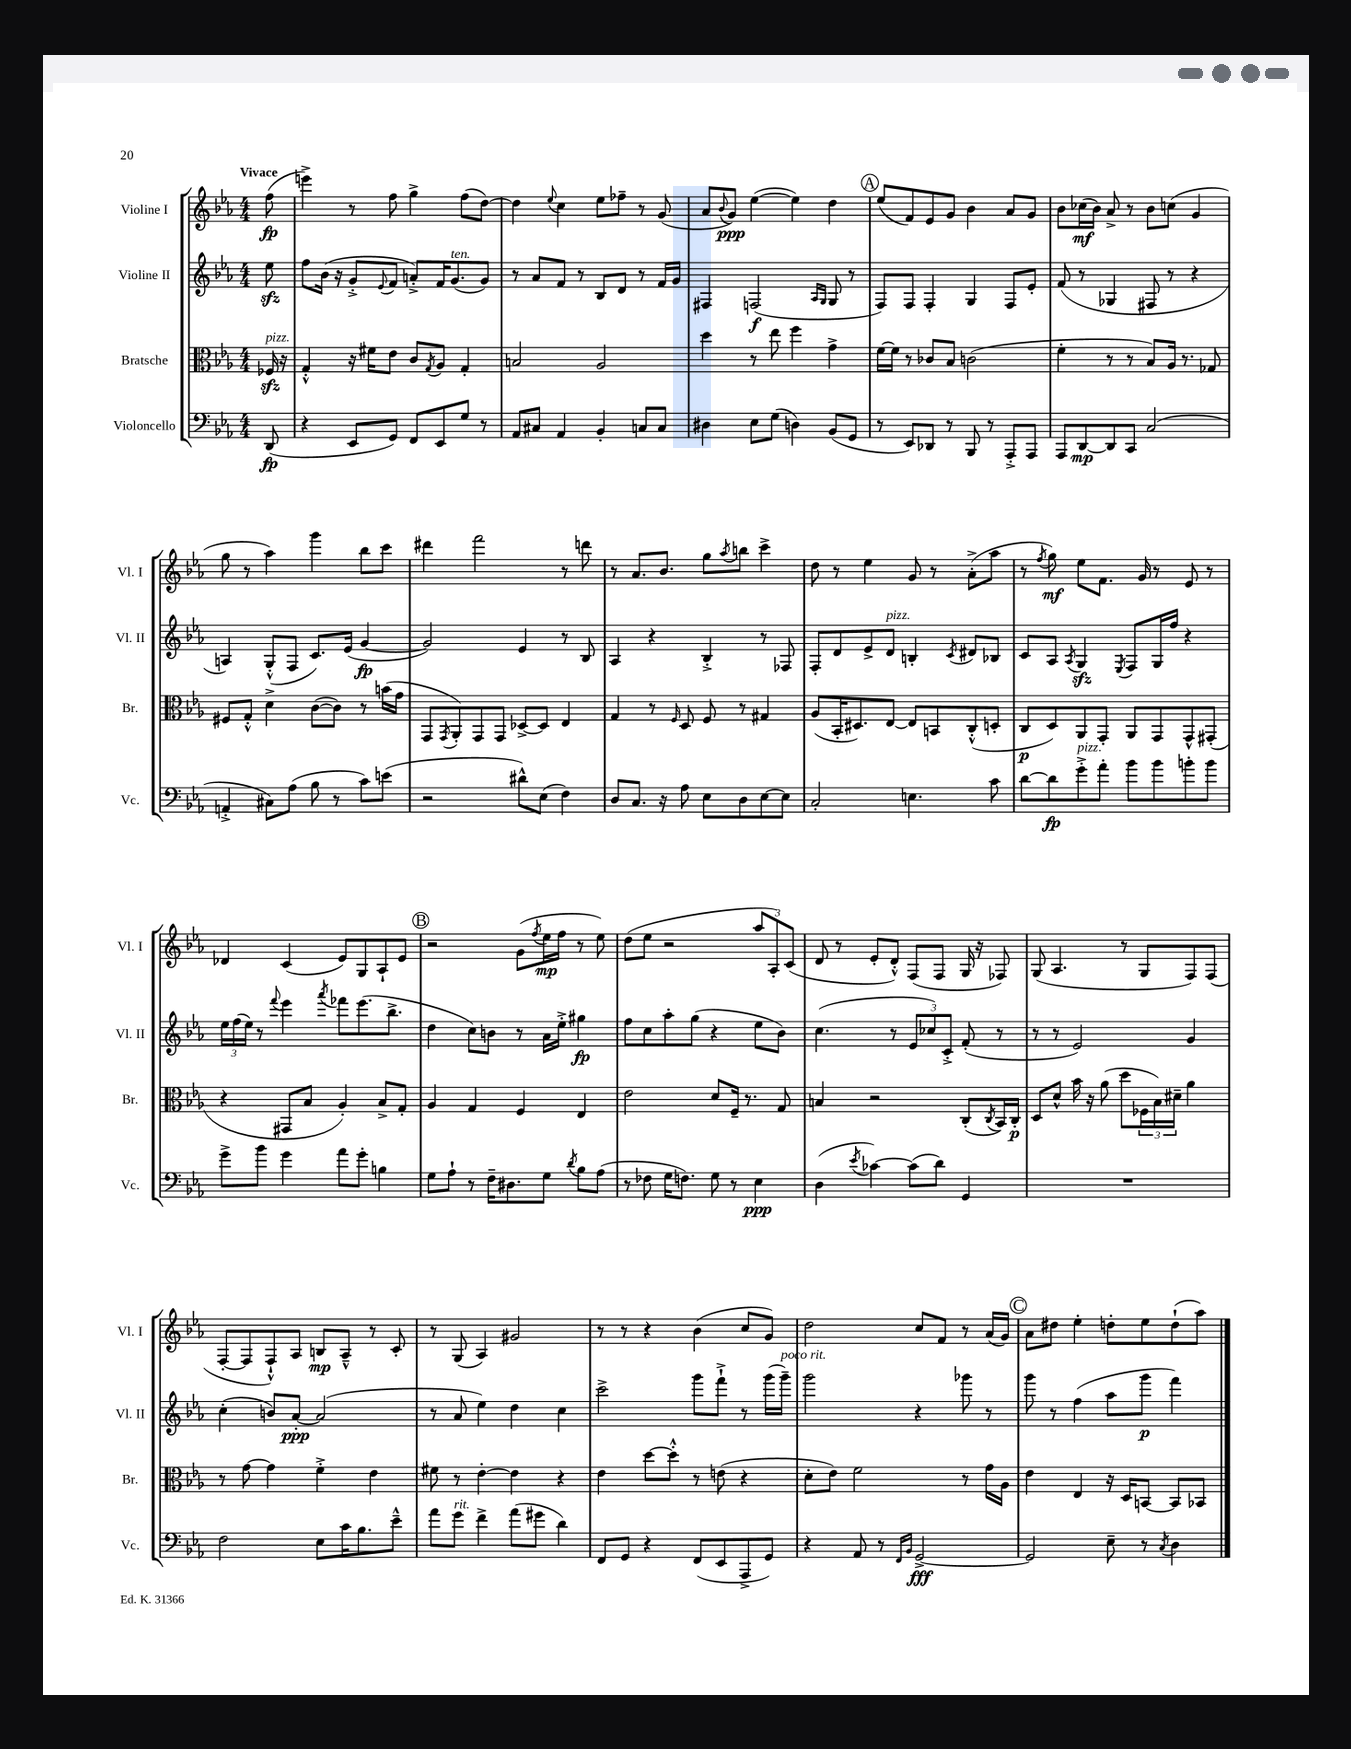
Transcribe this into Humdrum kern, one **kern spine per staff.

**kern	**kern	**kern	**kern
*staff4	*staff3	*staff2	*staff1
*clefF4	*clefC3	*clefG2	*clefG2
*k[b-e-a-]	*k[b-e-a-]	*k[b-e-a-]	*k[b-e-a-]
*M4/4	*M4/4	*M4/4	*M4/4
(8DD	16F-	8ee-	(8ff
.	16r	.	.
=	=	=	=
4r	4G'^^	8ff	4eee^)
.	.	(16b-	.
.	.	16r	.
8EE-	16r	8g'^	8r
.	16f#	.	.
.	.	8qqe-	.
8GG)	8e-	8f	8ff
8FF	8c	8a'^)	4gg^
.	8qG	.	.
8EE-	8A-	16f	.
.	.	(8.g	.
8G	4G'	.	(8ff
8r	.	8g)	[8dd)
=	=	=	=
8AA-	2B	8r	4dd]
8C#	.	8a-	.
.	.	.	8qqee-
4AA-	.	8f	4cc
.	.	8r	.
4BB-'	2A-	8B-	8ee-
.	.	8d	8ff-~
8C	.	8r	8r
8C	.	16f	(8g
.	.	16g	.
=	=	=	=
4D#	4dd	4F#	8a-
.	.	.	8qqb-
.	.	.	8g)
8E-	8r	(2F	([4ee-
(8G	8ee-	.	.
4D)	4ff	.	4ee-])
.	.	16qqA-	.
.	.	16qqG	.
(8BB-	4g^	8G	4dd
8GG	.	8r	.
=	=	=	=
8r	[16f	8F)	(8ee-
.	16f]	.	.
8EE-)	8r	8F	8f)
8DD-	8c-	4F'	8e-
8r	8B-	.	8g
8BBB-	(2c	4G	4b-
8r	.	.	.
8AAA-'^	.	8F	8a-
8AAA-	.	8e-'	8g
=	=	=	=
8AAA-	4f'	(8f	8b-
[8DD	.	8r	(16cc-
.	.	.	16b-)
8DD]	8r	4G-	8a-^
8CC	8r	.	8r
(2C	8B-)	8F#	8b-
.	16A-	8r	(8cc
.	8.r	.	.
.	.	4r	4g
.	8G-	.	.
=	=	=	=
4AA'^	8F#	4A)	8gg
.	8G'^^	.	8r
8C#)	4d^	(8G'^^	4aa-)
(8A-	.	8F	.
8B-	([8c	8.c)	4ggg
8r	8c])	.	.
.	.	(16e-	.
8c)	8r	[4g	8bb-
(8e	(16b	.	8ccc
.	16g	.	.
=	=	=	=
2r	8GG	2g])	4ddd#
.	8qGG	.	.
.	8AA-')	.	.
.	8GG	.	2fff
.	8GG	.	.
8d#^^)	[8D-^	4e-	.
(8E-	8D-]	.	.
4F)	4E-	8r	8r
.	.	8B-	8ddd
=	=	=	=
8D	4G	4A-	8r
8.C	.	.	8.a-
.	8r	4r	.
16r	.	.	8.b-
.	16qqF	.	.
8A-	8D	.	.
8E-	8F	4B-'^	8gg
.	.	.	8qaa-
8D	8r	.	8bb
[8E-	4G#	8r	4ccc^
8E-]	.	8F-	.
=	=	=	=
2C'	(8A-	8F'	8dd
.	16BB-'	8d	8r
.	8.D#)	.	.
.	.	8e-^	4ee-
.	[8E-	8d	.
4.E	8E-]	4B'	8g
.	8BB	.	8r
.	.	8qc	.
.	(8C'^^	8d#	(8a-'^
8c	8D'	8B-	8aa-
=	=	=	=
[8d	8C	8c	8r
.	.	.	8qff
8d]	8D)	8A-	8gg)
.	.	8qA-	.
8g'^	8AA-	4G	8ee-
8a-'	8GG'	.	8.f
.	.	8qE-	.
8b-	8AA-	8F	.
.	.	.	16g
8b-	8GG	16G	8r
.	.	16ff	.
8b'	8GG^^	4r	8e-
8b	(8GG#'	.	8r
=	=	=	=
8g^	4r	24ee-	4d-
.	.	(24ff	.
.	.	24ee-)	.
8b-	.	8r	.
.	.	8qqfff	.
4g	8GG#	4eee-	(4c
.	8B-	.	.
.	.	8qaaa-	.
8a-	4A-')	8fff-	8e-)
8g'	.	(8.eee-	8G
4B	8B-^	.	8A-`
.	.	8.bb-^	.
.	8G'	.	8e-
=	=	=	=
8G	4A-	4dd	2r
8A-`	.	.	.
8r	4G	8cc)	.
16F~	.	8b	.
8.D#	.	.	.
.	4F	8r	(8g
.	.	.	8qff
8G	.	16a-	16ee-
.	.	16ee-'^	16ff
8qd	.	.	.
8B-	4E-	4gg#	8r
(8A-	.	.	8ee-)
=	=	=	=
8r	2e-	8ff	(8dd
8F-	.	8cc	8ee-
16G	.	8aa-'	2r
8.F)	.	.	.
.	.	(8gg	.
8G	8d	4r	.
8r	16F~	.	.
.	8.r	.	.
4E-	.	8ee-	12aa-
.	.	.	12A-')
.	8G	8b-)	.
.	.	.	(12c
=	=	=	=
(4D	4B	(4.cc	8d
.	.	.	8r
8qe-	.	.	.
[4c-)	2r	.	8e-'
.	.	8r	8d'^^)
(8c-]	.	12e-	(8F
.	.	12cc-)	.
8d)	.	.	8F
.	.	12c'^	.
4GG	(8C'	(8f'	16G
.	.	.	16r
.	8qC	.	.
.	16BB-)	8r	8F-)
.	16C'	.	.
=	=	=	=
1r	8D	8r	(8G
.	8d^^	8r	4.A-
.	16b-	2e-)	.
.	16r	.	.
.	(8a-	.	.
.	8dd	.	8r
.	24F-	.	8G
.	24B-)	.	.
.	24d#~	.	.
.	4a-	4g	8F)
.	.	.	(8F
=	=	=	=
2F	8r	(4cc'	[8F'
.	[8g	.	8F]
.	4g]	8b)	8F`^^)
.	.	[8a-'	8A-
8E-	4f'^	(2a-]	8B
16c	.	.	8A-~^^
8.B-	.	.	.
.	4e-	.	8r
8e-~^^	.	.	8c'
=	=	=	=
8a-	8f#	8r	8r
8g	8r	8a-	(8G
4f^	[4e-'	4ee-)	4A-)
(8a-	4e-]	4dd	2g#
8g#	.	.	.
4d)	4r	4cc	.
=	=	=	=
8FF	4e-	2ccc^	8r
8GG	.	.	8r
4r	[8dd	.	4r
.	8dd'^^]	.	.
(8FF	8r	8ggg	(4b-
8EE-	(8e	8fff`^	.
8AAA-^	4r	8r	8cc
8GG)	.	(16ggg	8g)
.	.	16ggg~)	.
=	=	=	=
4r	8d'	2ggg	2dd
.	8e-)	.	.
8AA-	2f	.	.
8r	.	.	.
16qqFF	.	.	.
16qqBB-	.	.	.
[2GG^	.	4r	8cc
.	.	.	8f
.	8r	8ggg-	8r
.	16g	8r	(16a-
.	16A-	.	16g)
=	=	=	=
2GG]	4e-	8ggg	8a-
.	.	8r	8dd#
.	4E-	(4ff	4ee-'
8E-~	16r	8aa-	8dd'
.	16D	.	.
8r	[8BB	8ggg	8ee-
8qC	.	.	.
4D	8BB]	4fff)	(8dd`
.	8BB-	.	8aa-)
==	==	==	==
*-	*-	*-	*-
